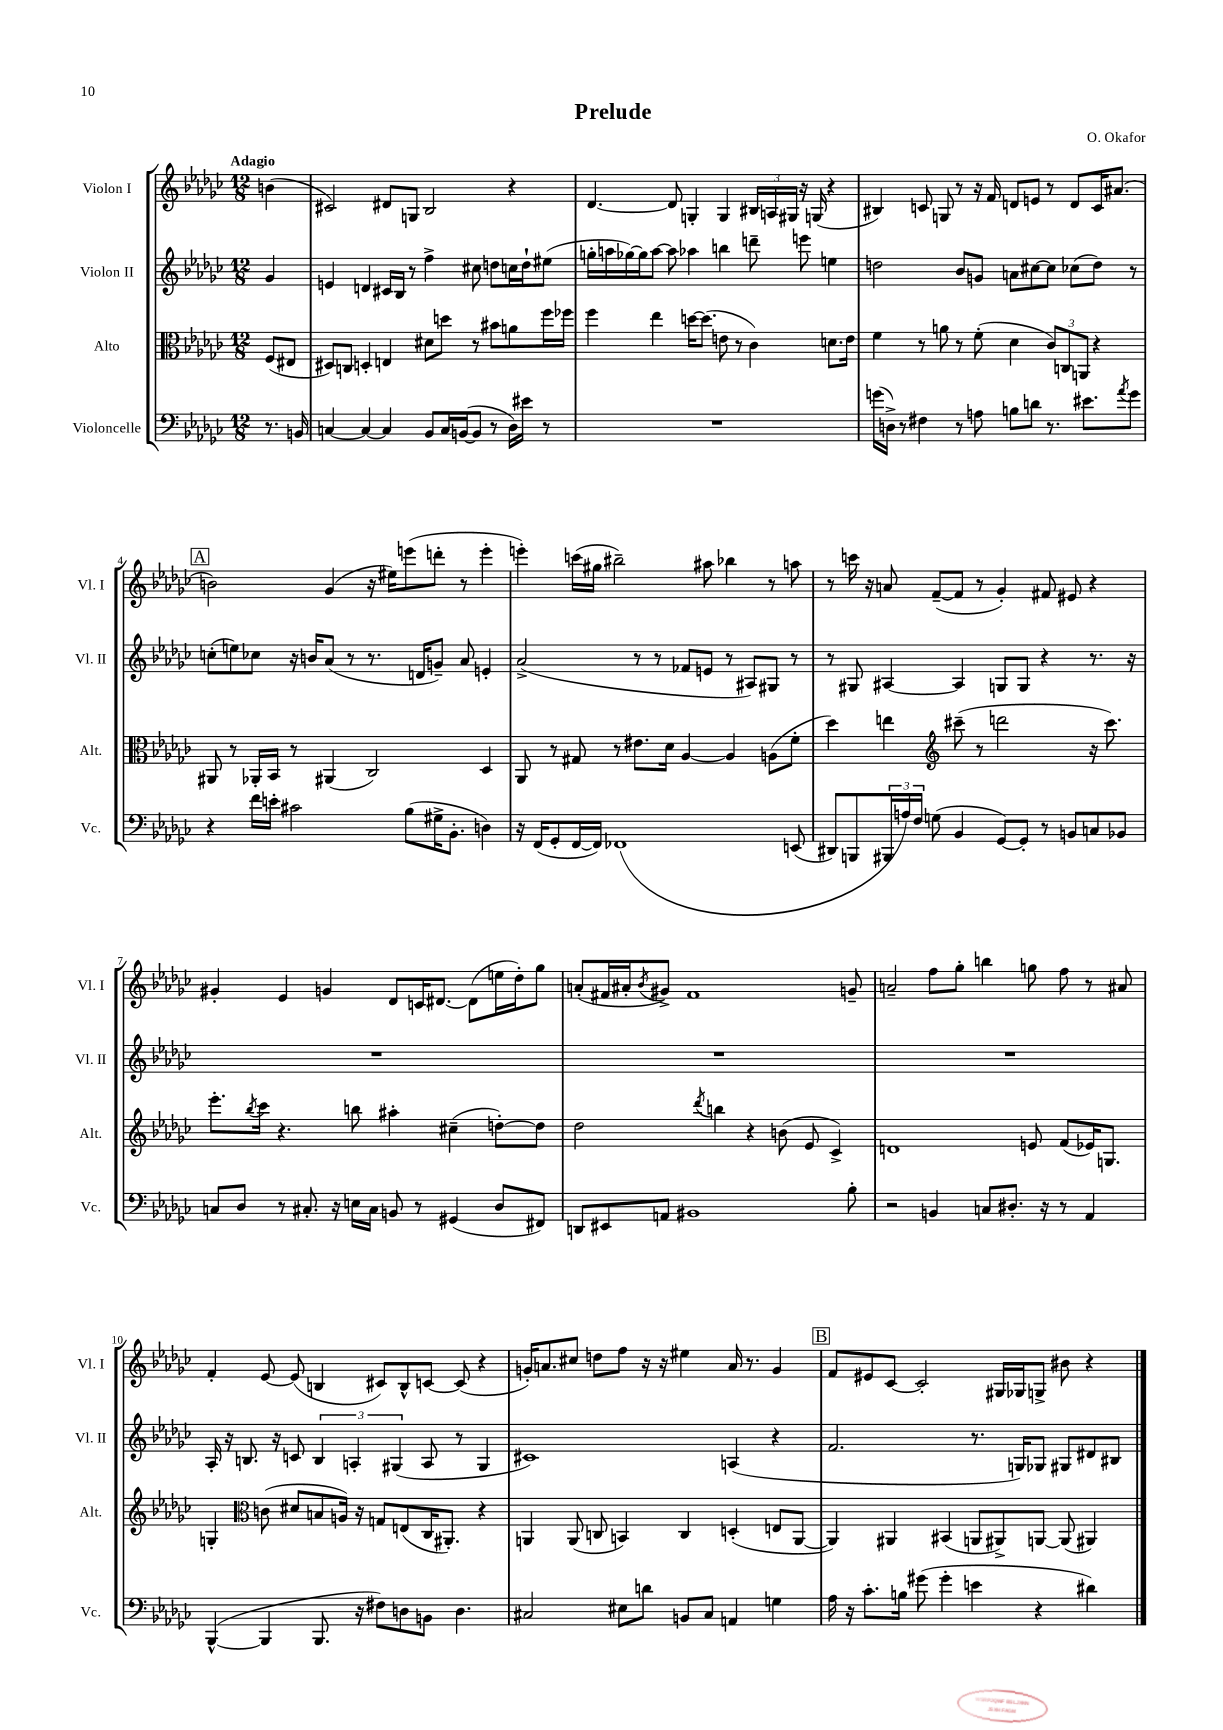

**kern	**kern	**kern	**kern
*part4	*part3	*part2	*part1
*staff4	*staff3	*staff2	*staff1
*I"Violoncelle	*I"Alto	*I"Violon II	*I"Violon I
*I'Vc.	*I'Alt.	*I'Vl. II	*I'Vl. I
*clefF4	*clefC3	*clefG2	*clefG2
*k[b-e-a-d-g-c-]	*k[b-e-a-d-g-c-]	*k[b-e-a-d-g-c-]	*k[b-e-a-d-g-c-]
*M12/8	*M12/8	*M12/8	*M12/8
=	=	=	=
!	!	!	!LO:TX:a:B:t=Adagio
8.r	(8F/L	4g-/	(4bn\
.	8E#X/J	.	.
16BBn/	.	.	.
=1	=1	=1	=1
[4Cn/	8D#X/L)	4en/	2c#X/)
.	8Cn/J	.	.
4C/_	4Dn'/	4dn/	.
4C/]	4En/	16c#X/LL	8d#X/L
.	.	16B-/JJ	.
.	.	8r	8Gn/J
8BB-/L	8d#X\L	4ff^\	2B-/
16C/L	8ddn\J	.	.
([16BBn/J	.	.	.
8BB/J]	8r	8cc#X\	.
8r	8b#X\L	8ddn\L	.
16D-\LL)	8an\	16ccn\L	4r
16e#X\JJ	.	16dd`\J	.
8r	16ff\L	(8ee#X\J	.
.	16ff-X\JJ	.	.
=2	=2	=2	=2
1.r	4ff\	16ggn'\LL	[4.d-/
.	.	16aan\	.
.	.	[16gg-X\)	.
.	.	16gg-\J]	.
.	4ee-\	[8aa\J	.
.	.	8aa\]	8d-/]
.	[16ddn\KL	4aa-X\	4Gn'/
.	(8.dd\J]	.	.
.	8en\	4bbn\	4G/
.	8r	.	.
.	4c-\)	8dddn~\	24B#X/LL
.	.	.	24An/
.	.	.	24G#X/JJ
.	.	8eeen\	16r
.	.	.	(16Gn/
.	8.dn\L	4een\	4r
.	16e\Jk	.	.
=3	=3	=3	=3
(16gn\LL	4f\	2ddn\	4B#X/)
16Dn^\JJ)	.	.	.
8r	.	.	.
4F#X\	8r	.	8cn/
.	8an\	.	8Gn/
8r	8r	8b-/L	8r
8An\	(8f'\	8gn/J	16r
.	.	.	16f/
8Bn\L	4d-\	8an\L	8dn/L
8dn\J	.	[8cc#X\	8en/J
8.r	12c-/L)	8cc#\J]	8r
.	12Cn/	.	.
.	.	(8cc-X\L	8d/L
.	12AAn/J	.	.
8.e#X\L	.	.	.
.	4r	8dd\J)	16c/K
.	.	.	(8.a#X/J
8qa-/	.	.	.
8g\J	.	8r	.
!!LO:LB:g=z
!!LO:REH:place=s1:t=A
=4	=4	=4	=4
4r	8AA#X/	(8ccn'\L	2bn\)
.	8r	8een\)	.
16f\LL	16AA-X'/LL	8cc-X\J	.
16en'\JJ	16BB-/JJ	.	.
2c#X\	8r	16r	.
.	.	16bn/KL	.
.	(4AA#X/	(8a-/J	(4g-/
.	.	8r	.
.	2C-/)	8.r	16r
.	.	.	16ee#X\KL)
(8B-\L	.	.	(8eeen\
.	.	16dn/KL	.
16G#X^\K	.	8gn~/J)	8dddn'\J
8.BB-'\J	.	.	.
.	.	8a-/	8r
4Dn\)	4D-/	4en'/	4eee'\
=5	=5	=5	=5
16r	8AA-/	(2a-^/	4eeen'\)
(16FF/KL	.	.	.
8GG-'/	8r	.	.
[16FF/L	8G#X/	.	(16cccn\LL
16FF/JJ])	.	.	16gg#X\JJ
(1FF-X	8r	.	2bb#X~\)
.	8.e#X\L	8r	.
.	.	8r	.
.	16d-\Jk	.	.
.	[4A-/	8f-X/L	.
.	.	8en/J	8aa#X\
.	4A-/]	8r	4bb-X\
.	.	8A#X/L)	.
.	(8An\L	8G#X/J	8r
(8EEn/	8f'\J	8r	8aan\
=6	=6	=6	=6
8DD#X/L)	4dd-\)	8r	8r
8BBBn/	.	8G#X/	16cccn\
.	.	.	16r
24BBB#X/L	4een\	[4A#X/	8an/
24An/)	.	.	.
24F/JJ	.	.	.
(8Gn\	.	.	([8f~/L
*	*clefG2	*	*
4BB-/	(8ccc#X~\	4A#/]	8f/J]
.	8r	.	8r
[8GG-/L)	2dddn\	8Gn/L	4g-'/)
8GG-'/J]	.	8G/J	.
8r	.	4r	8f#X/
8BBn/L	.	.	8e#X/
8Cn/	16r	8.r	4r
.	8.ccc#\)	.	.
8BB-X/J	.	.	.
.	.	16r	.
!!LO:LB:g=z
=7	=7	=7	=7
8Cn/L	8.eee-'\L	1.r	4g#X'/
8D-/J	.	.	.
.	8qbb-/	.	.
.	16ccc-\Jk	.	.
8r	4.r	.	4e-/
8.C#X'/	.	.	.
.	.	.	4gn/
16r	.	.	.
16En\LL	8bbn\	.	.
16C#\JJ	.	.	.
8BBn/	4aa#X'\	.	8d-/L
8r	.	.	16cn/K
.	.	.	[8.d#X/J
(4GG#X/	(4cc#X~\	.	.
.	.	.	(8d#\L]
8D-/L	[8ddn'\L)	.	16een\L
.	.	.	16dd-'\J)
8FF#X/J)	8dd\J]	.	8gg-\J
=8	=8	=8	=8
8DDn/L	2dd-\	1.r	(8an'/L
8EE#X/	.	.	16f#X/L
.	.	.	16a#X'/J
.	.	.	8qb-/
8AAn/J	.	.	8g#X^/J)
1BB#X	.	.	1f#
.	8qddd-/	.	.
.	4bbn\	.	.
.	4r	.	.
.	(8bn\	.	.
.	8e-/	.	.
.	4c-^/)	.	.
8B-'\	.	.	8gn~/
=9	=9	=9	=9
2r	1dn	1.r	2an~/
4BBn/	.	.	8ff\L
.	.	.	8gg-'\J
8Cn/L	.	.	4bbn\
8.D#X'/J	.	.	.
.	8en/	.	8ggn\
16r	.	.	.
8r	(8f/L	.	8ff\
4AA-/	16e-X/K)	.	8r
.	8.Gn/J	.	.
.	.	.	8a#X/
!!LO:LB:g=z
=10	=10	=10	=10
([4BBB-^^/	4Gn'/	16A-'/	4f'/
.	.	16r	.
.	.	8.Bn/	.
*	*clefC3	*	*
4BBB-/]	(8cn\	.	[8e-/
.	.	16r	.
.	8d#X/L	8cn/	(8e-/]
8.BBB-/	8Bn/	6B/	4Bn/
.	16An/Jk)	.	.
.	.	6An'/	.
16r	16r	.	.
8F#X\L)	8Gn/L	.	8c#X/L)
.	.	(6G#X/	.
8Dn\	(8En/	.	8B^^/
8BBn\J	16C-/K	8A/	[8cn/J
.	8.AA#X'/J)	.	.
4.D\	.	8r	(8c/]
.	4r	4G#/	4r
=11	=11	=11	=11
2C#X/	4AAn/	1c#X)	16gn'/KL)
.	.	.	8.an/
.	(8AA/	.	8cc#X/J
.	8Cn/	.	8ddn\L
8E#X\L	4BBn/)	.	8ff\J
8dn\J	.	.	16r
.	.	.	16r
8BBn/L	4C/	.	4ee#X\
8C#/J	.	.	.
4AAn/	(4Dn'/	(4An/	16a/
.	.	.	8.r
4Gn\	8En/L	4r	4g/
.	[8AA/J	.	.
!!LO:REH:place=s1:t=B
=12	=12	=12	=12
16A-\	4AA/])	2.f/	8f/L
16r	.	.	.
8.c-'\L	.	.	8e#X/
.	4AA#X/	.	[8c-/J
16Bn\Jk	.	.	.
(8g#X\	.	.	2c-'/]
4g#'\	(4BB#X/	.	.
4en\	8AAn/L	8.r	.
.	8AA#X^/)	.	16G#X/LL
.	.	16Gn/KL)	16G-X/J
4r	[8AAn/J	8G-X/J	8Gn^/J
.	(8AA/]	8G#X/L	8b#X\
4d#X\)	4AA#X/)	8d#X/	4r
.	.	8B#X/J	.
==	==	==	==
*-	*-	*-	*-
